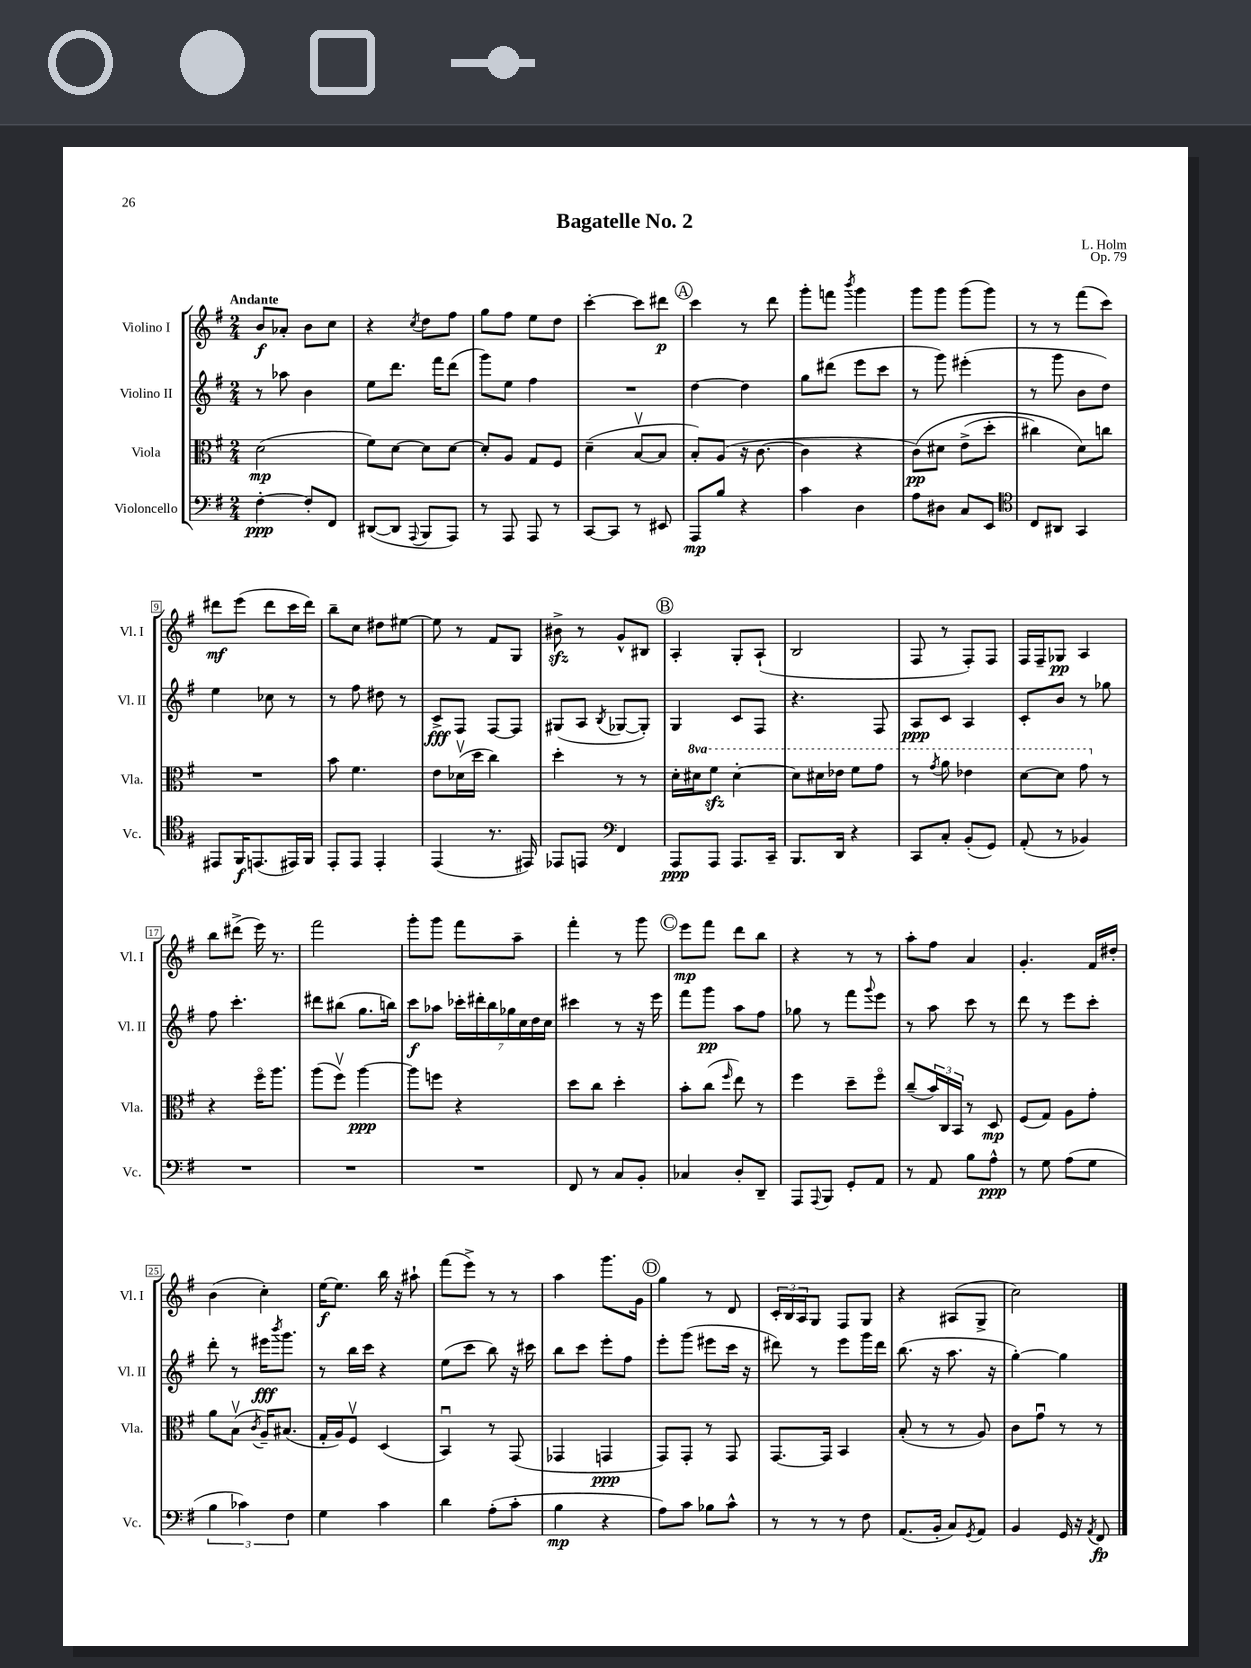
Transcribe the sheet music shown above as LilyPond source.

\header { title = "Bagatelle No. 2" composer = "L. Holm" opus = "Op. 79" }
<<
\new StaffGroup <<
\new Staff = "s0" \with { instrumentName = "Violino I" shortInstrumentName = "Vl. I" } {
    \clef treble \key g \major \numericTimeSignature \time 2/4 \tempo "Andante"
    b'8\f aes'8-. b'8 c''8 |
    r4 \acciaccatura { c''8 } d''8 fis''8 |
    g''8 fis''8 e''8 d''8 |
    c'''4~-. c'''8 dis'''8\p |
    \mark \markup { \circle "A" } c'''4 r8 d'''8 |
    g'''8-. f'''8 \acciaccatura { b'''8 } g'''4 |
    g'''8 g'''8 g'''8( g'''8) |
    r8 r8 fis'''8( c'''8) |
    dis'''8\mf e'''8( dis'''8 c'''16 dis'''16) |
    b''8-- c''8 dis''8 eis''8~ |
    eis''8 r8 fis'8 g8 |
    bis'8->\sfz r8 g'8-^ bis8 |
    \mark \markup { \circle "B" } a4-. g8-. a8-!( |
    b2 |
    fis8 r8 fis8-.) fis8 |
    fis16 fis16-- ges8\pp a4 |
    b''8 dis'''8->( e'''16) r8. |
    fis'''2 |
    g'''8-. g'''8 fis'''8 a''8-- |
    fis'''4-. r8 g'''8 |
    \mark \markup { \circle "C" } e'''8\mp fis'''8 d'''8 b''8 |
    r4 r8 r8 |
    a''8-. fis''8 a'4 |
    g'4.-. fis'16 dis''16-. |
    b'4( c''4-.) |
    e''16~\f e''8. b''16 r16 ais''8-! |
    fis'''8( e'''8->) r8 r8 |
    a''4 g'''8. g'16 |
    \mark \markup { \circle "D" } g''4 r8 d'8 |
    \tuplet 3/2 { c'16-. b16 a16 } g8 fis8 g8 |
    r4 ais8( g8-> |
    c''2) \bar "|." |
}
\new Staff = "s1" \with { instrumentName = "Violino II" shortInstrumentName = "Vl. II" } {
    \clef treble \key g \major \numericTimeSignature \time 2/4
    r8 aes''8 b'4 |
    e''8 d'''8. fis'''16 d'''8( |
    g'''8) e''8 fis''4 |
    R2 |
    \mark \markup { \circle "A" } d''4~ d''4 |
    g''8 dis'''8( e'''8 c'''8 |
    r8 g'''8) eis'''4-.( |
    r8 g'''8 b'8 d''8) |
    e''4 ces''8 r8 |
    r8 fis''8 dis''8 r8 |
    c'8->\fff fis8 fis8~ fis8 |
    gis8( a8 \acciaccatura { b8 } ges8~ ges8-.) |
    \mark \markup { \circle "B" } g4 c'8 fis8 |
    r4. fis8 |
    a8\ppp c'8 a4 |
    c'8-. b'8 r8 ges''8 |
    fis''8 c'''4.-. |
    dis'''8 bis''8( g''8. b''16) |
    c'''8\f aes''8 \tuplet 7/4 { ces'''16-. dis'''16-. b''16 ges''16 c''16 d''16 c''16 } |
    cis'''4 r8 r16 e'''16 |
    \mark \markup { \circle "C" } fis'''8 g'''8\pp a''8 fis''8 |
    ges''8 r8 fis'''8 \appoggiatura { g'''8 } e'''8 |
    r8 a''8 c'''8 r8 |
    d'''8 r8 e'''8 c'''8-. |
    d'''8-. r8 eis'''16\fff \acciaccatura { b'''8 } g'''8. |
    r8 b''16 c'''16 r4 |
    e''8( c'''8 b''8) r16 cis'''16 |
    b''8 c'''8 e'''8-. fis''8 |
    \mark \markup { \circle "D" } e'''8-. g'''8( eis'''8 c'''16 r16 |
    dis'''8) r8 e'''8 g'''16 dis'''16 |
    b''8.( r16 a''8. r16 |
    g''4~-.) g''4 \bar "|." |
}
\new Staff = "s2" \with { instrumentName = "Viola" shortInstrumentName = "Vla." } {
    \clef alto \key g \major \numericTimeSignature \time 2/4 \set Staff.ottavationMarkups = #ottavation-simple-ordinals
    d'2\mp( |
    fis'8) d'8~ d'8 d'8~ |
    d'8-. a8 g8 fis8 |
    d'4--( b8~\upbow b8 |
    \mark \markup { \circle "A" } b8-.) a8( r16 c'8.~ |
    c'4 r4 |
    c'8\pp)\( dis'8 e'8->( d''8-. |
    cis''4) d'8\) c''8 |
    R2 |
    b'8 fis'4. |
    e'8 des'16\upbow( d''16 c''4) |
    d''4-. r8 r8 |
    \mark \markup { \circle "B" } d'16-. \ottava #1 dis''16 fis''8\sfz dis''4~-. |
    dis''8 dis''16 ees''16 fis''8 g''8 |
    r8 \acciaccatura { g''8 } a''8 ees''4 |
    d''8~ d''8 g''8 \ottava #0 r8 |
    r4 fis''16\flageolet a''8. |
    a''8( fis''8\upbow) a''4~\ppp |
    a''8 f''8 r4 |
    d''8 c''8 d''4-. |
    \mark \markup { \circle "C" } b'8-. c''8( \grace { fis''16 } e''8) r8 |
    fis''4 d''8-- fis''8\flageolet |
    c''8--( \tuplet 3/2 { b'16) c16 b,16 } r8 d8\mp |
    fis8( g8) a8 g'8-. |
    a'8 b8\upbow( \acciaccatura { c'8 } a16--) bis8.( |
    g16-. a16) fis8\upbow d4( |
    b,4\downbow) r8 g,8( |
    ges,4 g,4\ppp |
    \mark \markup { \circle "D" } g,8) g,8-. r8 g,8 |
    g,8.~ g,16 b,4 |
    b8-.( r8 r8 a8) |
    c'8 g'8\downbow r8 r8 \bar "|." |
}
\new Staff = "s3" \with { instrumentName = "Violoncello" shortInstrumentName = "Vc." } {
    \clef bass \key g \major \numericTimeSignature \time 2/4
    fis4~-.\ppp fis8-. fis,8 |
    dis,8~( dis,8 \appoggiatura { a,,8 } b,,8 a,,8) |
    r8 a,,8 a,,8 r8 |
    c,8~ c,8 r8 eis,8 |
    \mark \markup { \circle "A" } a,,8\mp b8 r4 |
    c'4 d4 |
    a8 dis8 c8 e,8 |
    \clef tenor c8 ais,8 g,4 |
    eis,8 fis,16\f e,8.( eis,16) fis,16 |
    e,8-. e,8 e,4-. |
    e,4( r8. eis,16) |
    ees,8 e,8 \clef bass fis,4 |
    \mark \markup { \circle "B" } a,,8\ppp a,,8 a,,8. c,16-- |
    b,,8. d,16 r4 |
    c,8 c8-. b,8-.( g,8) |
    a,8-.( r8 bes,4) |
    R2 |
    R2 |
    R2 |
    fis,8 r8 c8 b,8-. |
    \mark \markup { \circle "C" } ces4 d8-. d,8-- |
    a,,8 \appoggiatura { a,,8 } b,,8 g,8-. a,8 |
    r8 a,8 b8 a8-^\ppp |
    r8 g8 a8( g8 |
    \tuplet 3/2 { b4 ces'4) fis4 } |
    g4 c'4 |
    d'4 a8-.( c'8-. |
    b4\mp r4 |
    \mark \markup { \circle "D" } a8) c'8 bes8 c'8-^ |
    r8 r8 r8 fis8 |
    a,8.( b,16-. c8) \acciaccatura { g,8 } a,8 |
    b,4 g,16 r16 \acciaccatura { a,8 } fis,8\fp \bar "|." |
}
>>
>>
\layout { \context { \Score \override BarNumber.stencil = #(make-stencil-boxer 0.1 0.3 ly:text-interface::print) } }
